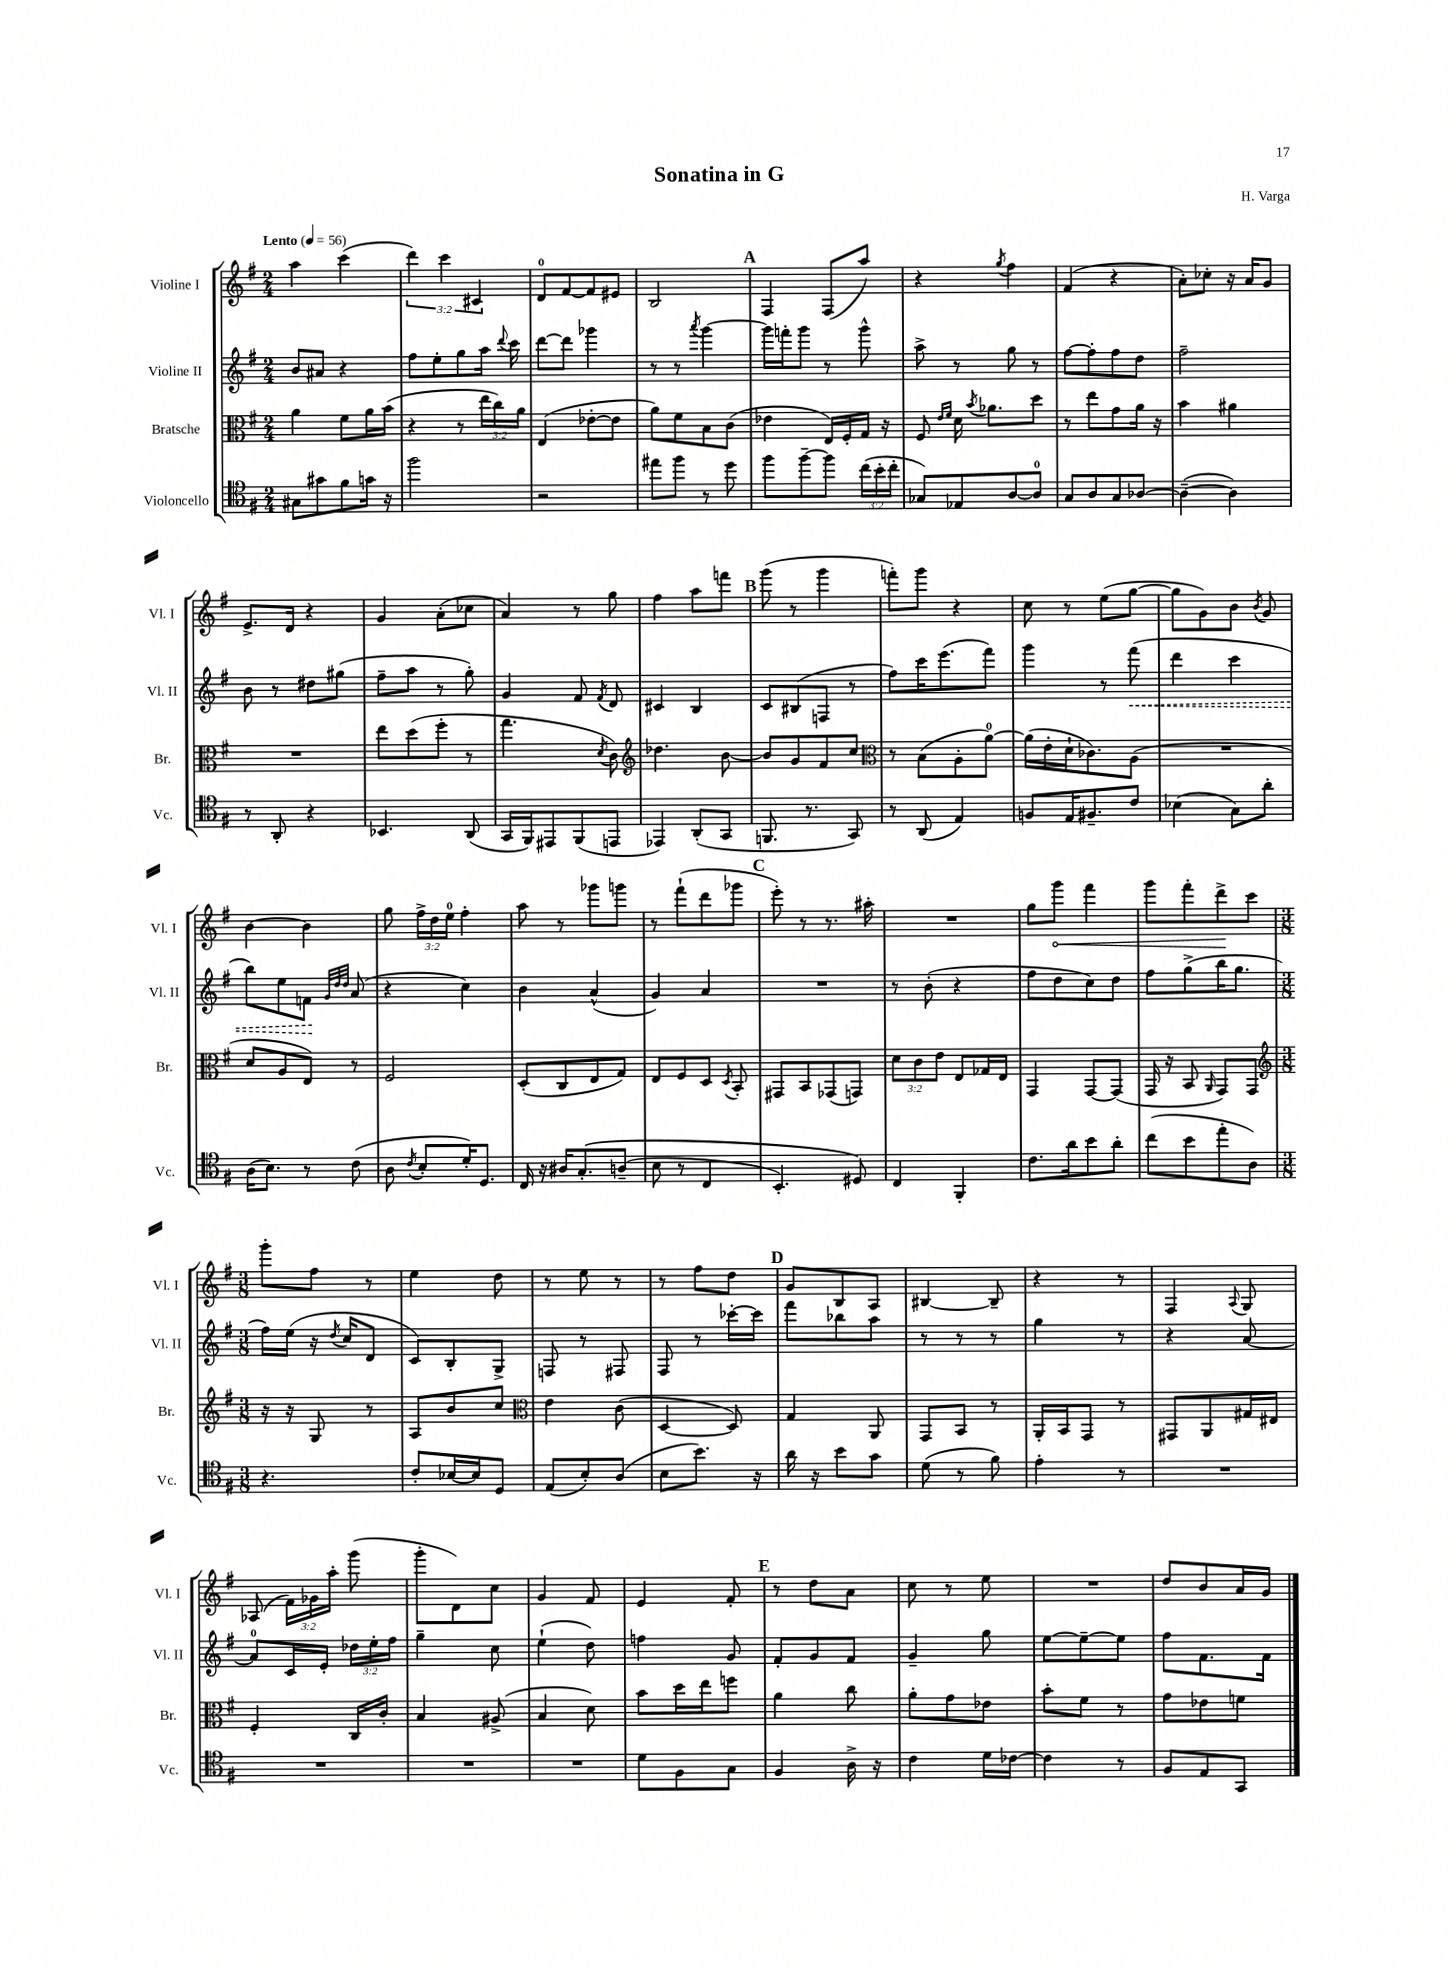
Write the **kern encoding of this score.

**kern	**kern	**kern	**dynam	**kern	**dynam
*part4	*part3	*part2	*part2	*part1	*part1
*staff4	*staff3	*staff2	*staff2	*staff1	*staff1
*I"Violoncello	*I"Bratsche	*I"Violine II	*	*I"Violine I	*
*I'Vc.	*I'Br.	*I'Vl. II	*	*I'Vl. I	*
*clefC4	*clefC3	*clefG2	*	*clefG2	*
*k[f#]	*k[f#]	*k[f#]	*	*k[f#]	*
*M2/4	*M2/4	*M2/4	*	*M2/4	*
*MM56	*MM56	*MM56	*	*MM56	*
=1	=1	=1	=1	=1	=1
!	!	!	!	!LO:TX:a:B:t=Lento	!
8G#X\L	4a\	8b/L	.	4aa\	.
8g#X\	.	8a#X/J	.	.	.
8f#\	8f#\L	4r	.	(4ccc\	.
16gn\Jk	16a\L	.	.	.	.
16r	(16b\JJ	.	.	.	.
=2	=2	=2	=2	=2	=2
2ff#\	4r	8ff#\L	.	6ddd\)	.
.	.	8ee'\	.	.	.
.	.	.	.	6ccc\	.
.	8r	8gg\	.	.	.
.	.	.	.	6c#X/	.
.	24ee\LL	16aa\Jk	.	.	.
.	24cc\)	.	.	.	.
.	.	8qqddd/	.	.	.
.	.	16ccc\	.	.	.
.	24a\JJ	.	.	.	.
=3	=3	=3	=3	=3	=3
2r	(4E/	[8ddd\L	.	8d/L	.
.	.	8ddd\J]	.	[8f#/	.
.	[8e-X'\L	4ggg-X\	.	8f#/]	.
.	8e-\J]	.	.	8e#X/J	.
=4	=4	=4	=4	=4	=4
8ee#X\L	8a\L)	8r	.	2B/	.
8ff#\J	8f#\	8r	.	.	.
.	.	8qaaa/	.	.	.
8r	8B\	[4ggg\	.	.	.
8dd\	(8c\J	.	.	.	.
!!LO:REH:place=s1:t=A
=5	=5	=5	=5	=5	=5
8ff#\L	4e-X\	16ggg\LL]	.	4F#/	.
.	.	16fffn'\J	.	.	.
[8ff#~\	.	8ggg\J	.	.	.
8ff#\J]	16E/LL)	8r	.	(8F#/L	.
.	16F#'/	.	.	.	.
(24cc\LL	16G/JJ	8ggg^^\	.	8aa/J)	.
24b'\	.	.	.	.	.
.	16r	.	.	.	.
24cc'\JJ	.	.	.	.	.
=6	=6	=6	=6	=6	=6
8G-X/L)	8F#/	8aa^\	.	4r	.
.	16qqe/LL	.	.	.	.
.	16qqf#/JJ	.	.	.	.
8E-X/	16d\	8r	.	.	.
.	8qb/	.	.	.	.
.	8.a-X\L	.	.	.	.
.	.	.	.	8qgg/	.
[8A/	.	8gg\	.	4ff#\	.
8A/J]	8dd\J	8r	.	.	.
=7	=7	=7	=7	=7	=7
8G/L	8r	[8ff#\L	.	(4f#/	.
8A/	8ee\L	8ff#'\]	.	.	.
8G/	8g\	8ff#\	.	4r	.
[8A-X/J	16a\Jk	8dd\J	.	.	.
.	16r	.	.	.	.
=8	=8	=8	=8	=8	=8
(4A-~\_	4b\	2ff#~\	.	8a'\L)	.
.	.	.	.	8cc-X'\J	.
4A-\])	4a#X\	.	.	16r	.
.	.	.	.	16a/KL	.
.	.	.	.	8g/J	.
!!LO:LB:g=z
=9	=9	=9	=9	=9	=9
8r	2r	8b\	.	8.e^/L	.
8AA'/	.	8r	.	.	.
.	.	.	.	16d/Jk	.
4r	.	8dd#X\L	.	4r	.
.	.	(8gg#X\J	.	.	.
=10	=10	=10	=10	=10	=10
4.BB-X/	8ee\L	8ff#~\L	.	4g/	.
.	(8dd\	8aa\J	.	.	.
.	8ff#'\J	8r	.	(8a'\L	.
(8AA/	8r	8gg'\)	.	8cc-X\J	.
=11	=11	=11	=11	=11	=11
16GG/LL	4.gg\	4g/	.	4a/)	.
16FF#/J)	.	.	.	.	.
8EE#X/	.	.	.	.	.
(8FF#/	.	8f#/	.	8r	.
.	8qd/	8qf#/	.	.	.
8EEn/J	8c\)	8d/	.	8gg\	.
=12	=12	=12	=12	=12	=12
*	*clefG2	*	*	*	*
4EE-X/)	4.dd-X\	4c#X/	.	4ff#\	.
(8AA'/L	.	4B/	.	8aa\L	.
8GG/J	[8b\	.	.	8fffn\J	.
!!LO:REH:place=s1:t=B
=13	=13	=13	=13	=13	=13
8.FFn/	8b/L]	8c/L	.	(8ggg\	.
.	8g/	(8B#X/	.	8r	.
8.r	.	.	.	.	.
.	8f#/	8Fn/J	.	4ggg\	.
8GG/)	8cc/J	8r	.	.	.
=14	=14	=14	=14	=14	=14
*	*clefC3	*	*	*	*
8r	8r	8ff#\L)	.	8fffn'\L)	.
(8AA/	(8B\L	16ccc\K	.	8ggg\J	.
.	.	(8.eee\	.	.	.
4E/)	8A'\	.	.	4r	.
.	[8a\J)	8fff#\J)	.	.	.
=15	=15	=15	=15	=15	=15
8Fn/L	(16a\LL]	4ggg\	.	8cc\	.
.	16e'\	.	.	.	.
16E/K	16d`\J	.	.	8r	.
8.F#X~/	8.c-X\)	.	.	.	.
.	.	8r	.	(8ee\L	.
!	!	!	!LO:HP:b	!	!
8c/J	(8A\J	(8fff#\	<	[8gg\J	.
=16	=16	=16	=16	=16	=16
(4B-X\	2r	4ddd\	.	8gg\L]	.
.	.	.	.	8g\)	.
8G\L)	.	4ccc\	.	8b\J	.
.	.	.	.	8qb/	.
8a'\J	.	.	.	8g/	.
!!LO:LB:g=z
=17	=17	=17	=17	=17	=17
(16A\KL	8d/L	8bb\L)	.	[4b\	.
8.B\J)	.	.	.	.	.
.	8A/	8ee\	.	.	.
8r	8E/J)	8fn\J	.	4b\]	.
.	.	32qqg/LLL	.	.	.
.	.	32qqdd/	.	.	.
.	.	32qqdd/JJJ	.	.	.
(8c\	8r	(8a/	[	.	.
=18	=18	=18	=18	=18	=18
8A\	2F#/	4r	.	8gg\	.
8qc/	.	.	.	.	.
8B'/L	.	.	.	24ff#^\LL	.
.	.	.	.	24dd\	.
.	.	.	.	24ee\JJ	.
16d'/K)	.	4cc\)	.	4ff#'\	.
8.D/J	.	.	.	.	.
=19	=19	=19	=19	=19	=19
16C/	(8D'/L	4b\	.	8aa\	.
16r	.	.	.	.	.
16A#X/KL	8C/	.	.	8r	.
(8.G'/	.	.	.	.	.
.	8E/	(4a^^/	.	8ggg-X\L	.
(8An~/J	8G/J)	.	.	8gggn\J	.
=20	=20	=20	=20	=20	=20
8B\	8E/L	4g/)	.	8r	.
8r	8F#/	.	.	(8fff#`\L	.
4C/	8D/J	4a/	.	8ddd\	.
.	8qD/	.	.	.	.
.	8BB'/	.	.	8ggg-X\J	.
!!LO:REH:place=s1:t=C
=21	=21	=21	=21	=21	=21
4.BB'/)	8GG#X/L	2r	.	8eee'\)	.
.	8BB/	.	.	8r	.
.	(8GG-X/	.	.	8.r	.
8D#X/)	8GGn/J)	.	.	.	.
.	.	.	.	16aa#X'\	.
=22	=22	=22	=22	=22	=22
4C/	12d\L	8r	.	2r	.
.	12c\	.	.	.	.
.	.	(8b'\	.	.	.
.	12e\J	.	.	.	.
4FF#'/	8E/L	4r	.	.	.
.	16G-X/L	.	.	.	.
.	16E/JJ	.	.	.	.
=23	=23	=23	=23	=23	=23
8.c\L	4GG/	8ff#\L	.	8gg\L	.
!	!	!	!	!	!LO:HP:b
.	.	8dd\	.	8ggg\J	<
16a\k	.	.	.	.	.
8b\	[8GG/L	8cc\)	.	4fff#\	.
8a'\J	(8GG/J]	8dd\J	.	.	.
=24	=24	=24	=24	=24	=24
(8cc\L	16GG/	8ff#\L	.	8ggg\L	.
.	16r	.	.	.	.
8b\	8BB/	(8gg^\	.	8fff#'\	.
.	16qqAA/	.	.	.	.
8ee'\	8GG/L)	16bb\K	.	8ddd^\	.
.	.	8.gg\J	.	.	.
8A\J)	8GG/J	.	.	8ccc\J	[
!!LO:LB:g=z
=25	=25	=25	=25	=25	=25
*	*clefG2	*	*	*	*
*M3/8	*M3/8	*M3/8	*	*M3/8	*
4.r	16r	16ff#\LL)	.	8ggg'\L	.
.	16r	(16ee\JJ	.	.	.
.	8G/	16r	.	8ff#\J	.
.	.	8qdd/	.	.	.
.	.	16cc/KL	.	.	.
.	8r	8d/J	.	8r	.
=26	=26	=26	=26	=26	=26
8c'/L	8A/L	8c/L)	.	4ee\	.
[16B-X/L	8b/	8B'/	.	.	.
16B-/J]	.	.	.	.	.
8D/J	8cc/J	8G^/J	.	8dd\	.
=27	=27	=27	=27	=27	=27
*	*clefC3	*	*	*	*
(8E/L	4e\	8Fn/	.	8r	.
8B'/)	.	8r	.	8ee\	.
(8A/J	(8c\	8F#X/	.	8r	.
=28	=28	=28	=28	=28	=28
8B\L	[4D/	8F#/	.	8r	.
8.b\J)	.	8r	.	8ff#\L	.
.	8D/])	[16ccc-X'\LL	.	8dd\J	.
16r	.	16ccc-\JJ]	.	.	.
!!LO:REH:place=s1:t=D
=29	=29	=29	=29	=29	=29
16a\	4G/	8fff#\L	.	8g/L	.
16r	.	.	.	.	.
8b\L	.	8bb-X\	.	8B/	.
8g\J	8AA/	8aa\J	.	8A/J	.
=30	=30	=30	=30	=30	=30
(8d\	8GG/L	8r	.	[4B#X/	.
8r	8BB/J	8r	.	.	.
8f#\)	8r	8r	.	8B#~/]	.
=31	=31	=31	=31	=31	=31
4e'\	16AA'/LL	4gg\	.	4r	.
.	16BB/J	.	.	.	.
.	8GG/J	.	.	.	.
8r	8r	8r	.	8r	.
=32	=32	=32	=32	=32	=32
4.r	8GG#X/L	4r	.	4F#/	.
.	8AA/	.	.	.	.
.	.	.	.	8qqA/	.
.	16G#X/L	[8a/	.	8G/	.
.	16E#X/JJ	.	.	.	.
!!LO:LB:g=z
=33	=33	=33	=33	=33	=33
4.r	4F#'/	8a/L]	.	(8A-X/	.
.	.	16c/L	.	24f#\LL)	.
.	.	.	.	24g-X\	.
.	.	16e'/JJ	.	.	.
.	.	.	.	24aa'\JJ	.
.	16C/LL	24dd-X\LL	.	(8ggg\	.
.	.	24ee'\	.	.	.
.	16c'/JJ	.	.	.	.
.	.	24ff#\JJ	.	.	.
=34	=34	=34	=34	=34	=34
4.r	4B/	4gg~\	.	8ggg'\L	.
.	.	.	.	8d\)	.
.	(8A#X^/	8cc\	.	8cc\J	.
=35	=35	=35	=35	=35	=35
4.r	4B/	(4ee`\	.	4g/	.
.	8d\)	8dd\)	.	8f#/	.
=36	=36	=36	=36	=36	=36
8d\L	8b\L	4ffn\	.	4e/	.
8F#\	16dd\L	.	.	.	.
.	16ee\J	.	.	.	.
8G\J	8ffn\J	8g/	.	8f#'/	.
!!LO:REH:place=s1:t=E
=37	=37	=37	=37	=37	=37
4F#/	4a\	8f#'/L	.	8r	.
.	.	8g/	.	8dd\L	.
16A^\	8cc\	8f#/J	.	8a\J	.
16r	.	.	.	.	.
=38	=38	=38	=38	=38	=38
4c\	8a'\L	4g~/	.	8cc\	.
.	8g\	.	.	8r	.
16d\LL	8e-X\J	8gg\	.	8ee\	.
[16c-X\JJ	.	.	.	.	.
=39	=39	=39	=39	=39	=39
4c-\]	8b'\L	[8ee\L	.	4.r	.
.	8f#\J	8ee~\_	.	.	.
8r	8r	8ee\J]	.	.	.
=40	=40	=40	=40	=40	=40
8F#/L	8g\L	8ff#\L	.	8dd/L	.
8E/	8e-X\	8.f#\	.	8b/	.
8GG/J	8fn\J	.	.	16a/L	.
.	.	16f#\Jk	.	16g/JJ	.
==	==	==	==	==	==
*-	*-	*-	*-	*-	*-
